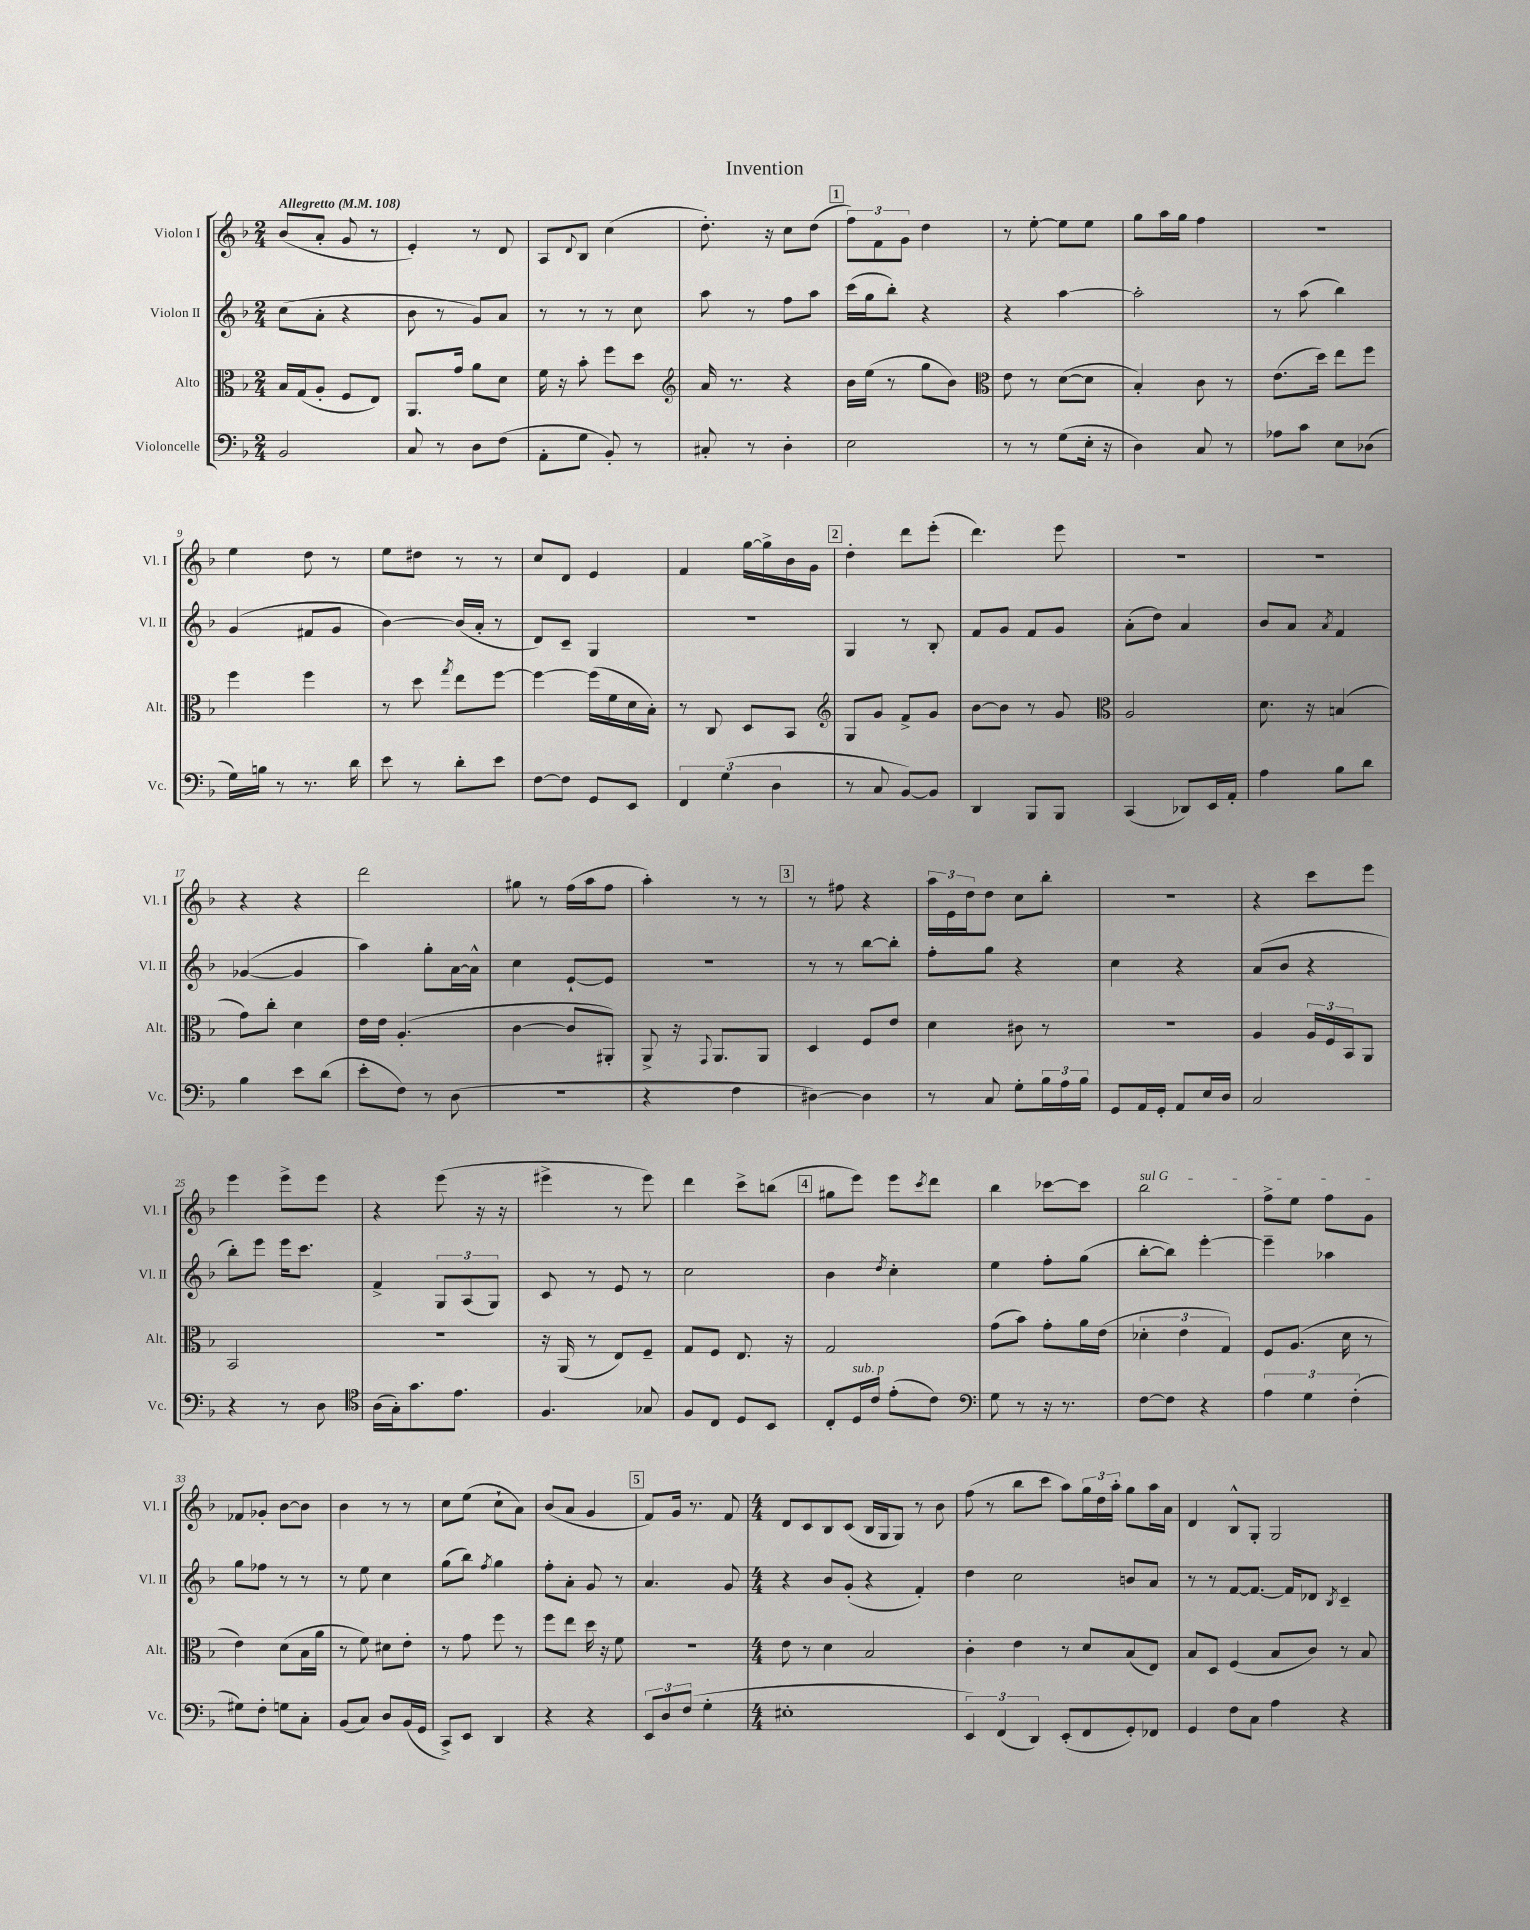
\header { title = "Invention" }
<<
\new StaffGroup <<
\new Staff = "s0" \with { instrumentName = "Violon I" shortInstrumentName = "Vl. I" } {
    \clef treble \key f \major \numericTimeSignature \time 2/4 \tempo "Allegretto" 4 = 108
    bes'8( a'8-. g'8 r8 |
    e'4-.) r8 d'8 |
    a8 \appoggiatura { d'8 } bes8 c''4( |
    d''8.-.) r16 c''8 d''8( |
    \mark \markup { \box "1" } \tuplet 3/2 { f''8) f'8 g'8 } d''4 |
    r8 e''8~-. e''8 e''8 |
    g''8 a''16 g''16 f''4 |
    R2 |
    e''4 d''8 r8 |
    e''8 dis''8 r8 r8 |
    c''8 d'8 e'4 |
    f'4 g''16~ g''16-> bes'16 g'16 |
    \mark \markup { \box "2" } d''4-. d'''8 e'''8-.( |
    d'''4.) e'''8 |
    r2 |
    r2 |
    r4 r4 |
    d'''2 |
    gis''8 r8 f''16( a''16 f''8 |
    a''4-.) r8 r8 |
    \mark \markup { \box "3" } r8 fis''8 r4 |
    \tuplet 3/2 { a''16 e'16 d''16 } d''8 c''8 bes''8-. |
    r2 |
    r4 c'''8 e'''8 |
    e'''4 e'''8-> e'''8 |
    r4 e'''8( r16 r16 |
    eis'''4-> r8 eis'''8) |
    d'''4 c'''8-> b''8( |
    \mark \markup { \box "4" } gis''8 e'''8) e'''8 \acciaccatura { c'''8 } d'''8 |
    bes''4 ces'''8~ ces'''8 |
    \once \override TextSpanner.bound-details.left.text = \markup { \italic "sul G" } bes''2\startTextSpan |
    f''8-> e''8 f''8 g'8\stopTextSpan |
    fes'8 ges'8-. bes'8~ bes'8 |
    bes'4 r8 r8 |
    c''8 e''8( c''8-! a'8) |
    bes'8( a'8 g'4 |
    \mark \markup { \box "5" } f'8) g'16 r8. f'8 |
    \numericTimeSignature \time 4/4 d'8 c'8 bes8 c'8( bes16 g16 g8) r8 bes'8 |
    f''8( r8 bes''8 c'''8 a''8) \tuplet 3/2 { g''16 d''16 a''16-. } g''8 a''16 a'16 |
    d'4 bes8-^ g8-. g2 \bar "|." |
}
\new Staff = "s1" \with { instrumentName = "Violon II" shortInstrumentName = "Vl. II" } {
    \clef treble \key f \major \numericTimeSignature \time 2/4
    c''8( a'8-. r4 |
    bes'8 r8 g'8) a'8 |
    r8 r8 r8 c''8 |
    a''8 r8 f''8 a''8 |
    \mark \markup { \box "1" } c'''16( g''16 bes''8-.) r4 |
    r4 a''4~ |
    a''2-. |
    r8 a''8( bes''4) |
    g'4( fis'8 g'8 |
    bes'4~) bes'16( a'16-. r8 |
    d'8) c'8-- g4 |
    R2 |
    \mark \markup { \box "2" } g4 r8 bes8-. |
    f'8 g'8 f'8 g'8 |
    a'8-.( d''8) a'4 |
    bes'8 a'8 \acciaccatura { a'8 } f'4 |
    ges'4~( ges'4 |
    a''4) g''8-. a'16~ a'16-^ |
    c''4 e'8~-! e'8 |
    R2 |
    \mark \markup { \box "3" } r8 r8 bes''8~ bes''8-. |
    f''8-. g''8 r4 |
    c''4 r4 |
    a'8( bes'8 r4 |
    bes''8-.) e'''8 e'''16 c'''8. |
    f'4-> \tuplet 3/2 { g8 a8( g8) } |
    c'8 r8 e'8 r8 |
    c''2 |
    \mark \markup { \box "4" } bes'4 \acciaccatura { d''8 } c''4-. |
    e''4 f''8-. g''8( |
    bes''8~-. bes''8) e'''4~-. |
    e'''4-- aes''4 |
    g''8 fes''8 r8 r8 |
    r8 e''8 c''4 |
    g''8( bes''8) \acciaccatura { f''8 } g''4 |
    f''8-. a'8-. g'8 r8 |
    \mark \markup { \box "5" } a'4. g'8 |
    \numericTimeSignature \time 4/4 r4 bes'8 g'8-.( r4 f'4-.) |
    d''4 c''2 b'8 a'8 |
    r8 r8 f'8~ f'8.~ f'16 des'8 \acciaccatura { bes8 } c'4-- \bar "|." |
}
\new Staff = "s2" \with { instrumentName = "Alto" shortInstrumentName = "Alt." } {
    \clef alto \key f \major \numericTimeSignature \time 2/4
    bes16 g16( a8-. f8 e8) |
    a,8. g'16 a'8 d'8 |
    f'16 r16 bes'8-. f''8 d''8 |
    \clef treble a'16 r8. r4 |
    \mark \markup { \box "1" } bes'16 e''16( r8 g''8 bes'8) |
    \clef alto e'8 r8 d'8~( d'8 |
    bes4-.) c'8 r8 |
    e'8.( d''16) e''8 f''8 |
    f''4 f''4 |
    r8 d''8 \acciaccatura { g''8 } e''8 f''8~ |
    f''4~ f''16( f'16 d'16 bes16-.) |
    r8 c8 d8 bes,8 |
    \mark \markup { \box "2" } \clef treble g8 g'8 f'8-> g'8 |
    bes'8~ bes'8 r8 g'8 |
    \clef alto a2 |
    d'8. r16 b4( |
    g'8) c''8-. d'4 |
    e'16 e'16 a4.-.( |
    c'4~ c'8 ais,8-.) |
    a,8-> r16 \appoggiatura { g,8 } a,8. a,8 |
    \mark \markup { \box "3" } d4 f8 e'8 |
    d'4 cis'8 r8 |
    r2 |
    a4 \tuplet 3/2 { a16 f16 bes,16 } a,8 |
    bes,2 |
    R2 |
    r16 a,16( r8 e8) f8-- |
    g8 f8 e8. r16 |
    \mark \markup { \box "4" } g2 |
    g'8( bes'8) g'8-. a'16 e'16( |
    \tuplet 3/2 { des'4-. e'4 g4) } |
    f8 a8.( d'16 r8 |
    e'4) d'8( bes16 a'16 |
    r8 f'8) dis'8 e'8-. |
    r8 g'8 f''8 r8 |
    f''8 e''8 d''16 r16 f'8 |
    \mark \markup { \box "5" } R2 |
    \numericTimeSignature \time 4/4 e'8 r8 d'4 bes2 |
    c'4-. e'4 r8 d'8 bes8( e8) |
    bes8 d8 f4( bes8 c'8) r8 bes8 \bar "|." |
}
\new Staff = "s3" \with { instrumentName = "Violoncelle" shortInstrumentName = "Vc." } {
    \clef bass \key f \major \numericTimeSignature \time 2/4
    bes,2 |
    c8 r8 d8 f8( |
    a,8-. g8 bes,8-.) r8 |
    cis8-. r8 d4-. |
    \mark \markup { \box "1" } e2 |
    r8 r8 g8( e16-. r16 |
    d4) c8 r8 |
    aes8 c'8 e8 des8( |
    g16) b16 r8 r8. d'16 |
    e'8 r8 d'8-. e'8 |
    f8~ f8 g,8 e,8 |
    \tuplet 3/2 { f,4 g4( d4 } |
    \mark \markup { \box "2" } r8 c8 bes,8~) bes,8 |
    d,4 bes,,8 bes,,8 |
    c,4( des,8) e,16 a,16-. |
    a4 bes8 d'8 |
    bes4 e'8 d'8( |
    e'8-. f8) r8 d8( |
    r2 |
    r4 f4 |
    \mark \markup { \box "3" } dis4~) dis4 |
    r8 c8 g8-. \tuplet 3/2 { bes16 a16 bes16 } |
    g,8 a,16 g,16-. a,8 e16 d16 |
    c2 |
    r4 r8 d8 |
    \clef tenor a16( g16-.) g'8. e'8. |
    f4. ges8 |
    f8 c8 d8 bes,8 |
    \mark \markup { \box "4" } c8-. d16^\markup { \italic "sub. p" } c'16 e'8-.( c'8) |
    \clef bass g8 r8 r16 r8. |
    f8~ f8 r4 |
    \tuplet 3/2 { a4 g4 f4-.( } |
    gis8) f8-. g8 c8-. |
    bes,8( c8) d8 bes,16( g,16 |
    c,8->) e,8 d,4 |
    r4 r4 |
    \mark \markup { \box "5" } \tuplet 3/2 { e,8 d8 f8( } g4-. |
    \numericTimeSignature \time 4/4 eis1-. |
    \tuplet 3/2 { e,4) f,4( d,4) } e,8-.( f,8 g,8-.) fes,8 |
    g,4 f8 c8 a4 r4 \bar "|." |
}
>>
>>
